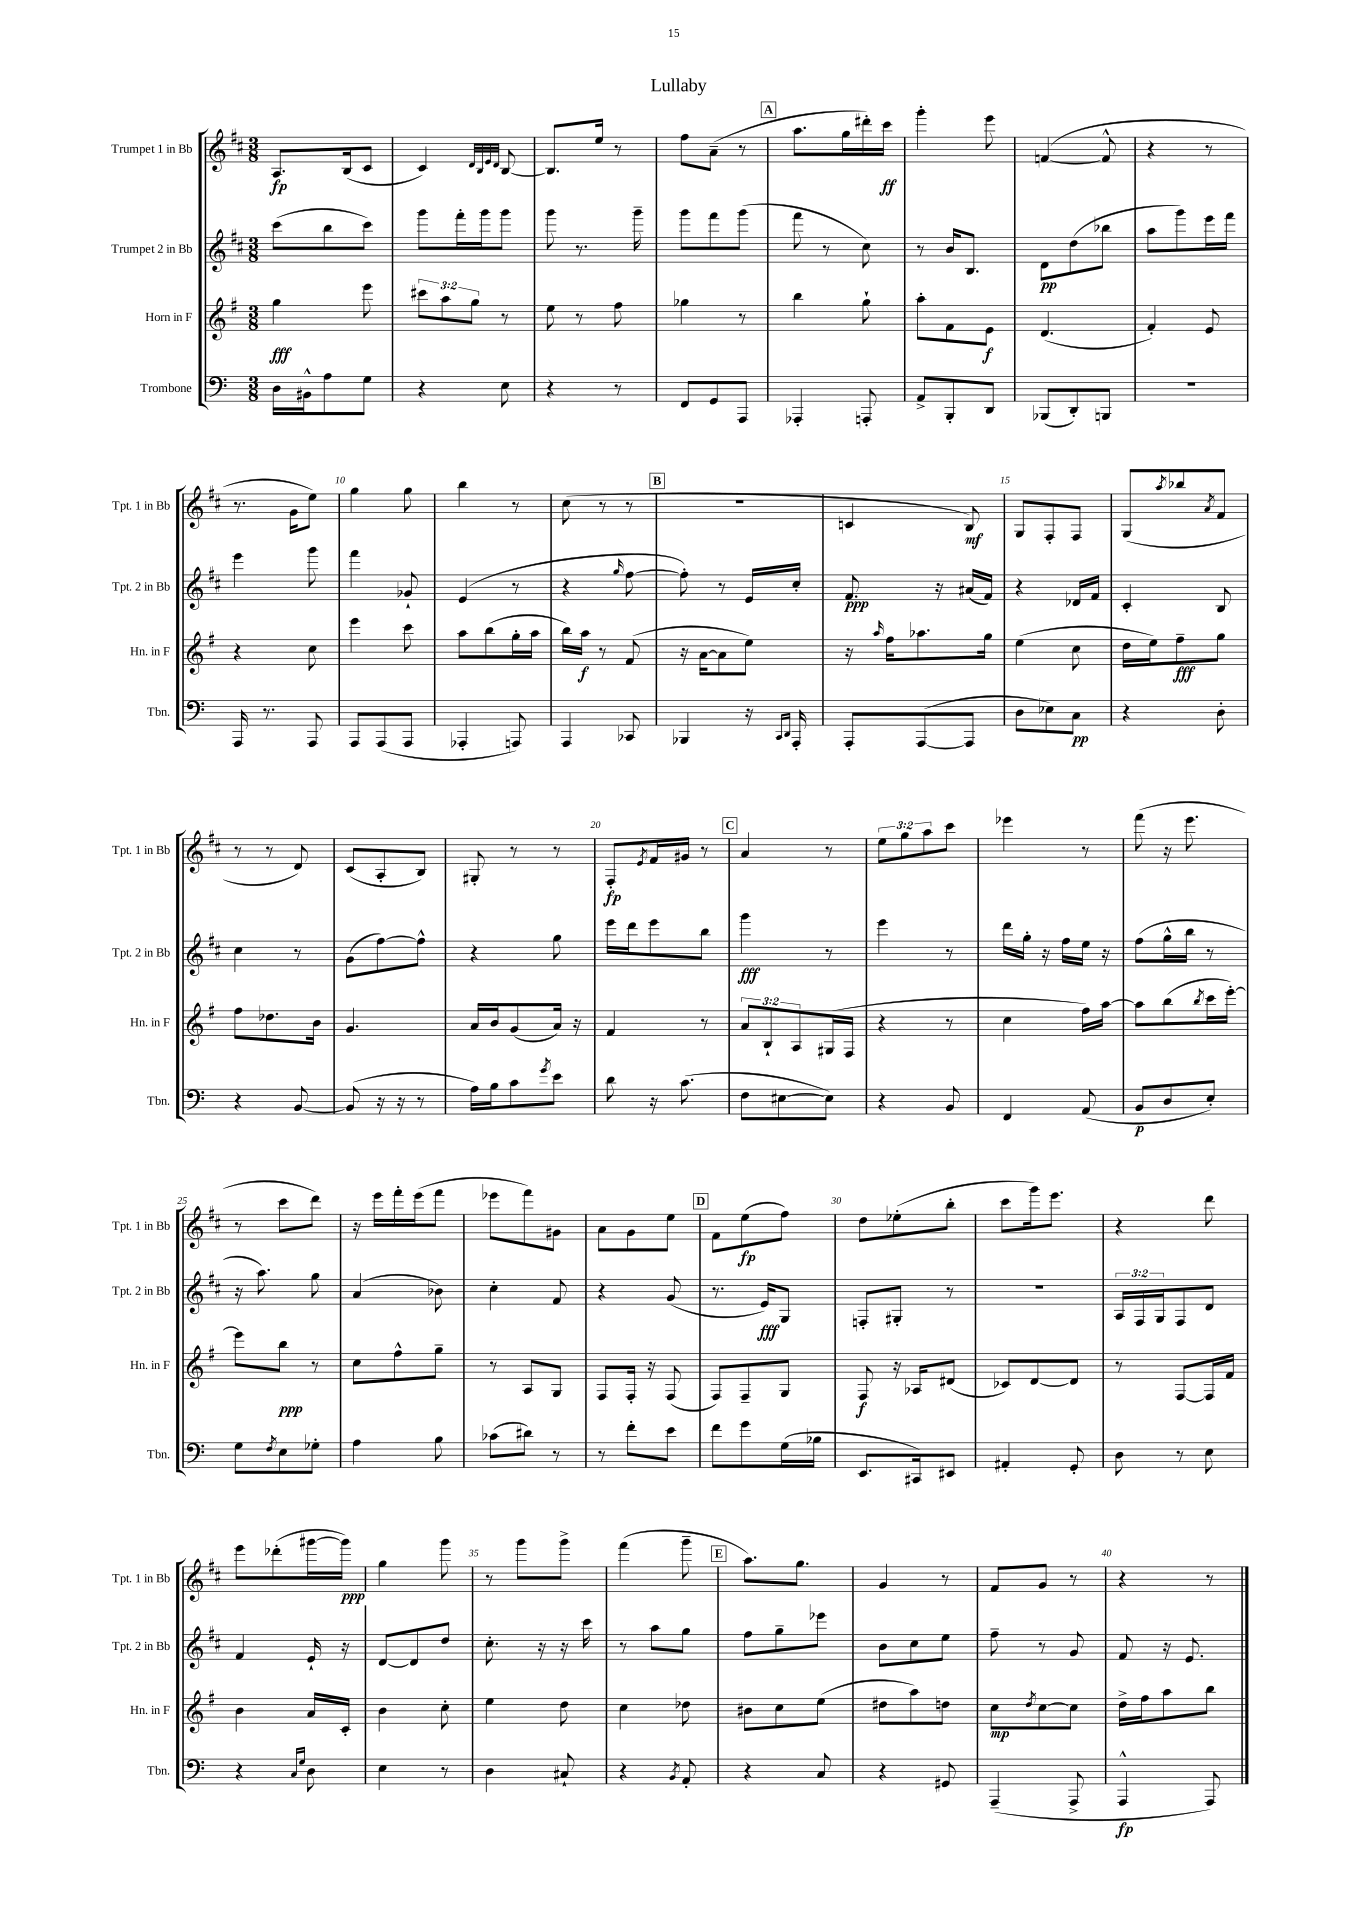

**kern	**dynam	**kern	**dynam	**kern	**dynam	**kern	**dynam
*part4	*part4	*part3	*part3	*part2	*part2	*part1	*part1
*staff4	*staff4	*staff3	*staff3	*staff2	*staff2	*staff1	*staff1
*I"Trombone	*	*I"Horn in F	*	*I"Trumpet 2 in Bb	*	*I"Trumpet 1 in Bb	*
*I'Tbn.	*	*I'Hn. in F	*	*I'Tpt. 2 in Bb	*	*I'Tpt. 1 in Bb	*
*clefF4	*	*clefG2	*	*clefG2	*	*clefG2	*
*k[]	*	*k[f#]	*	*k[f#c#]	*	*k[f#c#]	*
*M3/8	*	*M3/8	*	*M3/8	*	*M3/8	*
=1	=1	=1	=1	=1	=1	=1	=1
16D\LL	.	4gg\	fff	(8ccc#\L	.	8.A/L	fp
16BB#X^^\J	.	.	.	.	.	.	.
8A\	.	.	.	8bb\	.	.	.
.	.	.	.	.	.	(16B/k	.
8G\J	.	8eee\	.	8ccc#\J)	.	8c#/J	.
=2	=2	=2	=2	=2	=2	=2	=2
4r	.	12ccc#X\L	.	8ggg\L	.	4c#/)	.
.	.	12aa\	.	.	.	.	.
.	.	.	.	16fff#'\L	.	.	.
.	.	12gg\J	.	.	.	.	.
.	.	.	.	16ggg\J	.	.	.
.	.	.	.	.	.	32qqd/LLL	.
.	.	.	.	.	.	32qqB/	.
.	.	.	.	.	.	32qqe/	.
.	.	.	.	.	.	32qqd/JJJ	.
8E\	.	8r	.	8ggg\J	.	[8B/	.
=3	=3	=3	=3	=3	=3	=3	=3
4r	.	8ee\	.	8ggg\	.	8.B/L]	.
.	.	8r	.	8.r	.	.	.
.	.	.	.	.	.	16ee/Jk	.
8r	.	8ff#\	.	.	.	8r	.
.	.	.	.	16ggg~\	.	.	.
=4	=4	=4	=4	=4	=4	=4	=4
8FF/L	.	4gg-X\	.	8ggg\L	.	8ff#\L	.
8GG/	.	.	.	8fff#\	.	(8a~\J	.
8AAA/J	.	8r	.	(8ggg\J	.	8r	.
!!LO:REH:place=s1:t=A
=5	=5	=5	=5	=5	=5	=5	=5
4AAA-X'/	.	4bb\	.	8fff#\	.	8.aa\L	.
.	.	.	.	8r	.	.	.
.	.	.	.	.	.	16gg\L	.
8AAAn'/	.	8gg`\	.	8cc#\)	.	16ddd#X'\)	.
.	.	.	.	.	.	16ccc#\JJ	ff
=6	=6	=6	=6	=6	=6	=6	=6
8AA^/L	.	8aa'\L	.	8r	.	4ggg'\	.
8BBB'/	.	8f#\	.	16b/KL	.	.	.
.	.	.	.	8.B/J	.	.	.
8DD/J	.	8e\J	f	.	.	8eee\	.
=7	=7	=7	=7	=7	=7	=7	=7
(8BBB-X/L	.	(4.d/	.	8d\L	pp	([4fn/	.
8DD'/)	.	.	.	(8dd\	.	.	.
8BBBn/J	.	.	.	8bb-X\J	.	8f^^/]	.
=8	=8	=8	=8	=8	=8	=8	=8
4.r	.	4f#'/)	.	8aa\L	.	4r	.
.	.	.	.	8ggg\)	.	.	.
.	.	8e/	.	16eee\L	.	8r	.
.	.	.	.	16fff#\JJ	.	.	.
!!LO:LB:g=z
=9	=9	=9	=9	=9	=9	=9	=9
16AAA/	.	4r	.	4eee\	.	8.r	.
8.r	.	.	.	.	.	.	.
.	.	.	.	.	.	16g\KL	.
8AAA/	.	8cc\	.	8ggg\	.	8ee\J)	.
=10	=10	=10	=10	=10	=10	=10	=10
8AAA/L	.	4eee\	.	4fff#\	.	4gg\	.
(8AAA/	.	.	.	.	.	.	.
8AAA/J	.	8ccc\	.	8g-X`/	.	8gg\	.
=11	=11	=11	=11	=11	=11	=11	=11
4AAA-X'/	.	8aa\L	.	(4e/	.	4bb\	.
.	.	(8bb\	.	.	.	.	.
8AAAn/)	.	16gg'\L	.	8r	.	8r	.
.	.	16aa\JJ	.	.	.	.	.
=12	=12	=12	=12	=12	=12	=12	=12
4AAA/	.	16bb\LL)	.	4r	.	(8cc#\	.
.	.	16aa\JJ	f	.	.	.	.
.	.	8r	.	.	.	8r	.
.	.	.	.	16qqgg/	.	.	.
8CC-X/	.	(8f#/	.	[8ff#\	.	8r	.
!!LO:REH:place=s1:t=B
=13	=13	=13	=13	=13	=13	=13	=13
4BBB-X/	.	16r	.	8ff#'\])	.	4.r	.
.	.	[16a\KL	.	.	.	.	.
.	.	8a\]	.	8r	.	.	.
16r	.	8ee\J)	.	16e/LL	.	.	.
16qqCC/LL	.	.	.	.	.	.	.
16qqDD/JJ	.	.	.	.	.	.	.
16AAA'/	.	.	.	16cc#'/JJ	.	.	.
=14	=14	=14	=14	=14	=14	=14	=14
8AAA'/L	.	16r	.	8.f#/	ppp	4cn/	.
.	.	16qqaa/	.	.	.	.	.
.	.	16ff#\KL	.	.	.	.	.
([8AAA/	.	8.aa-X\	.	.	.	.	.
.	.	.	.	16r	.	.	.
8AAA/J]	.	.	.	(16a#X/LL	.	8B/)	mf
.	.	16gg\Jk	.	16f#/JJ)	.	.	.
=15	=15	=15	=15	=15	=15	=15	=15
8D\L	.	(4ee\	.	4r	.	8G/L	.
8E-X\)	.	.	.	.	.	8F#'/	.
8C\J	pp	8cc\	.	16d-X/LL	.	8F#/J	.
.	.	.	.	16f#/JJ	.	.	.
=16	=16	=16	=16	=16	=16	=16	=16
4r	.	16dd\LL	.	4c#'/	.	(8G/L	.
.	.	16ee\J)	.	.	.	.	.
.	.	.	.	.	.	8qaa/	.
.	.	8ff#~\	fff	.	.	8bb-X/	.
.	.	.	.	.	.	8qa/	.
8D'\	.	8gg\J	.	8B/	.	8f#/J	.
!!LO:LB:g=z
=17	=17	=17	=17	=17	=17	=17	=17
4r	.	8ff#\L	.	4cc#\	.	8r	.
.	.	8.dd-X\	.	.	.	8r	.
[8BB/	.	.	.	8r	.	8d/)	.
.	.	16b\Jk	.	.	.	.	.
=18	=18	=18	=18	=18	=18	=18	=18
(8BB/]	.	4.g/	.	(8g\L	.	(8c#/L	.
16r	.	.	.	[8ff#\)	.	8A'/	.
16r	.	.	.	.	.	.	.
8r	.	.	.	8ff#^^\J]	.	8B/J)	.
=19	=19	=19	=19	=19	=19	=19	=19
16A\LL)	.	16a/LL	.	4r	.	8G#X'/	.
16B\J	.	16b/J	.	.	.	.	.
8c\	.	(8g/	.	.	.	8r	.
8qg/	.	.	.	.	.	.	.
8e\J	.	16a/Jk)	.	8gg\	.	8r	.
.	.	16r	.	.	.	.	.
=20	=20	=20	=20	=20	=20	=20	=20
8d\	.	4f#/	.	16eee\LL	.	8F#'/L	fp
.	.	.	.	16ddd\J	.	.	.
.	.	.	.	.	.	8qe/	.
16r	.	.	.	8eee\	.	16f#/L	.
(8.c\	.	.	.	.	.	16g#X/JJ	.
.	.	8r	.	8bb\J	.	8r	.
!!LO:REH:place=s1:t=C
=21	=21	=21	=21	=21	=21	=21	=21
8F\L	.	12a/L	.	4ggg\	fff	4a/	.
.	.	12B`/	.	.	.	.	.
[8E#X\	.	.	.	.	.	.	.
.	.	12A/	.	.	.	.	.
8E#\J])	.	(16G#X/L	.	8r	.	8r	.
.	.	16F#/JJ	.	.	.	.	.
=22	=22	=22	=22	=22	=22	=22	=22
4r	.	4r	.	4eee\	.	12ee\L	.
.	.	.	.	.	.	12gg\	.
.	.	.	.	.	.	12aa\	.
8BB/	.	8r	.	8r	.	8ccc#\J	.
=23	=23	=23	=23	=23	=23	=23	=23
4FF/	.	4cc\	.	16ddd\LL	.	4eee-X\	.
.	.	.	.	16gg'\JJ	.	.	.
.	.	.	.	16r	.	.	.
.	.	.	.	16ff#\LL	.	.	.
(8AA/	.	16ff#\LL)	.	16ee\JJ	.	8r	.
.	.	[16aa\JJ	.	16r	.	.	.
=24	=24	=24	=24	=24	=24	=24	=24
8BB/L	p	8aa\L]	.	(8ff#\L	.	(8fff#\	.
8D/	.	(8bb\	.	16gg^^\L	.	16r	.
.	.	.	.	16bb\JJ	.	8.eee\	.
.	.	8qbb/	.	.	.	.	.
8E'/J)	.	16ccc\L	.	8r	.	.	.
.	.	[16eee'\JJ)	.	.	.	.	.
!!LO:LB:g=z
=25	=25	=25	=25	=25	=25	=25	=25
8G\L	.	8eee\L]	.	16r	.	8r	.
.	.	.	.	8.aa\)	.	.	.
8qF/	.	.	.	.	.	.	.
8E\	.	8bb\J	ppp	.	.	8ccc#\L	.
8G-X'\J	.	8r	.	8gg\	.	8ddd\J)	.
=26	=26	=26	=26	=26	=26	=26	=26
4A\	.	8cc\L	.	(4a/	.	16r	.
.	.	.	.	.	.	16eee\LL	.
.	.	8ff#^^\	.	.	.	16fff#'\	.
.	.	.	.	.	.	(16eee\J	.
8B\	.	8gg~\J	.	8b-X\)	.	8fff#\J	.
=27	=27	=27	=27	=27	=27	=27	=27
(8c-X\L	.	8r	.	4cc#'\	.	8eee-X\L	.
8d#X\J)	.	8A/L	.	.	.	8fff#\)	.
8r	.	8G/J	.	8f#/	.	8g#X\J	.
=28	=28	=28	=28	=28	=28	=28	=28
8r	.	8F#/L	.	4r	.	8a\L	.
8f'\L	.	16F#'/Jk	.	.	.	8g\	.
.	.	16r	.	.	.	.	.
8e\J	.	(8F#/	.	(8g/	.	8ee\J	.
!!LO:REH:place=s1:t=D
=29	=29	=29	=29	=29	=29	=29	=29
8f\L	.	8F#/L)	.	8.r	.	8f#\L	.
8g\	.	8F#~/	.	.	.	(8ee\	fp
.	.	.	.	16e/KL)	fff	.	.
(16G\L	.	8G/J	.	8G/J	.	8ff#\J)	.
16B-X\JJ	.	.	.	.	.	.	.
=30	=30	=30	=30	=30	=30	=30	=30
8.EE/L	.	8F#/	f	8Fn'/L	.	8dd\L	.
.	.	16r	.	8G#X'/J	.	(8ee-X'\	.
16CC#X/k)	.	16A-X/KL	.	.	.	.	.
8EE#X/J	.	(8d#X/J	.	8r	.	8bb'\J	.
=31	=31	=31	=31	=31	=31	=31	=31
4AA#X'/	.	8c-X/L)	.	4.r	.	8ccc#\L	.
.	.	[8d/	.	.	.	16ggg\k)	.
.	.	.	.	.	.	8.eee\J	.
8GG'/	.	8d/J]	.	.	.	.	.
=32	=32	=32	=32	=32	=32	=32	=32
8D\	.	8r	.	24A/LL	.	4r	.
.	.	.	.	24F#/	.	.	.
.	.	.	.	24G/J	.	.	.
8r	.	[8F#/L	.	8F#/	.	.	.
8E\	.	16F#/L]	.	8d/J	.	8ddd\	.
.	.	16f#/JJ	.	.	.	.	.
!!LO:LB:g=z
=33	=33	=33	=33	=33	=33	=33	=33
4r	.	4b\	.	4f#/	.	8eee\L	.
.	.	.	.	.	.	(8ddd-X'\	.
16qqC/LL	.	.	.	.	.	.	.
16qqG/JJ	.	.	.	.	.	.	.
8D\	.	16a/LL	.	16e`/	.	[16ggg#X\L	.
.	.	16c'/JJ	.	16r	.	16ggg#\JJ])	ppp
=34	=34	=34	=34	=34	=34	=34	=34
4E\	.	4b\	.	[8d/L	.	4gg\	.
.	.	.	.	8d/]	.	.	.
8r	.	8cc'\	.	8dd/J	.	8ggg\	.
=35	=35	=35	=35	=35	=35	=35	=35
4D\	.	4ee\	.	8.cc#'\	.	8r	.
.	.	.	.	.	.	8ggg\L	.
.	.	.	.	16r	.	.	.
8C#X`/	.	8dd\	.	16r	.	8ggg^\J	.
.	.	.	.	16ccc#\	.	.	.
=36	=36	=36	=36	=36	=36	=36	=36
4r	.	4cc\	.	8r	.	(4fff#\	.
.	.	.	.	8aa\L	.	.	.
8qBB/	.	.	.	.	.	.	.
8AA'/	.	8dd-X\	.	8gg\J	.	8ggg~\	.
!!LO:REH:place=s1:t=E
=37	=37	=37	=37	=37	=37	=37	=37
4r	.	8b#X\L	.	8ff#\L	.	8.aa\L)	.
.	.	8cc\	.	8gg~\	.	.	.
.	.	.	.	.	.	8.gg\J	.
8C/	.	(8ee\J	.	8eee-X\J	.	.	.
=38	=38	=38	=38	=38	=38	=38	=38
4r	.	8dd#X\L	.	8b\L	.	4g/	.
.	.	8aa\)	.	8cc#\	.	.	.
8GG#X/	.	8ddn\J	.	8ee\J	.	8r	.
=39	=39	=39	=39	=39	=39	=39	=39
(4AAA~/	.	8cc\L	mp	8ff#~\	.	8f#/L	.
.	.	8qdd/	.	.	.	.	.
.	.	[8cc\	.	8r	.	8g/J	.
8AAA^/	.	8cc\J]	.	8g/	.	8r	.
=40	=40	=40	=40	=40	=40	=40	=40
4AAA^^/	fp	16dd^\LL	.	8f#/	.	4r	.
.	.	16ff#\J	.	.	.	.	.
.	.	8aa\	.	16r	.	.	.
.	.	.	.	8.e/	.	.	.
8AAA/)	.	8bb\J	.	.	.	8r	.
==	==	==	==	==	==	==	==
*-	*-	*-	*-	*-	*-	*-	*-
